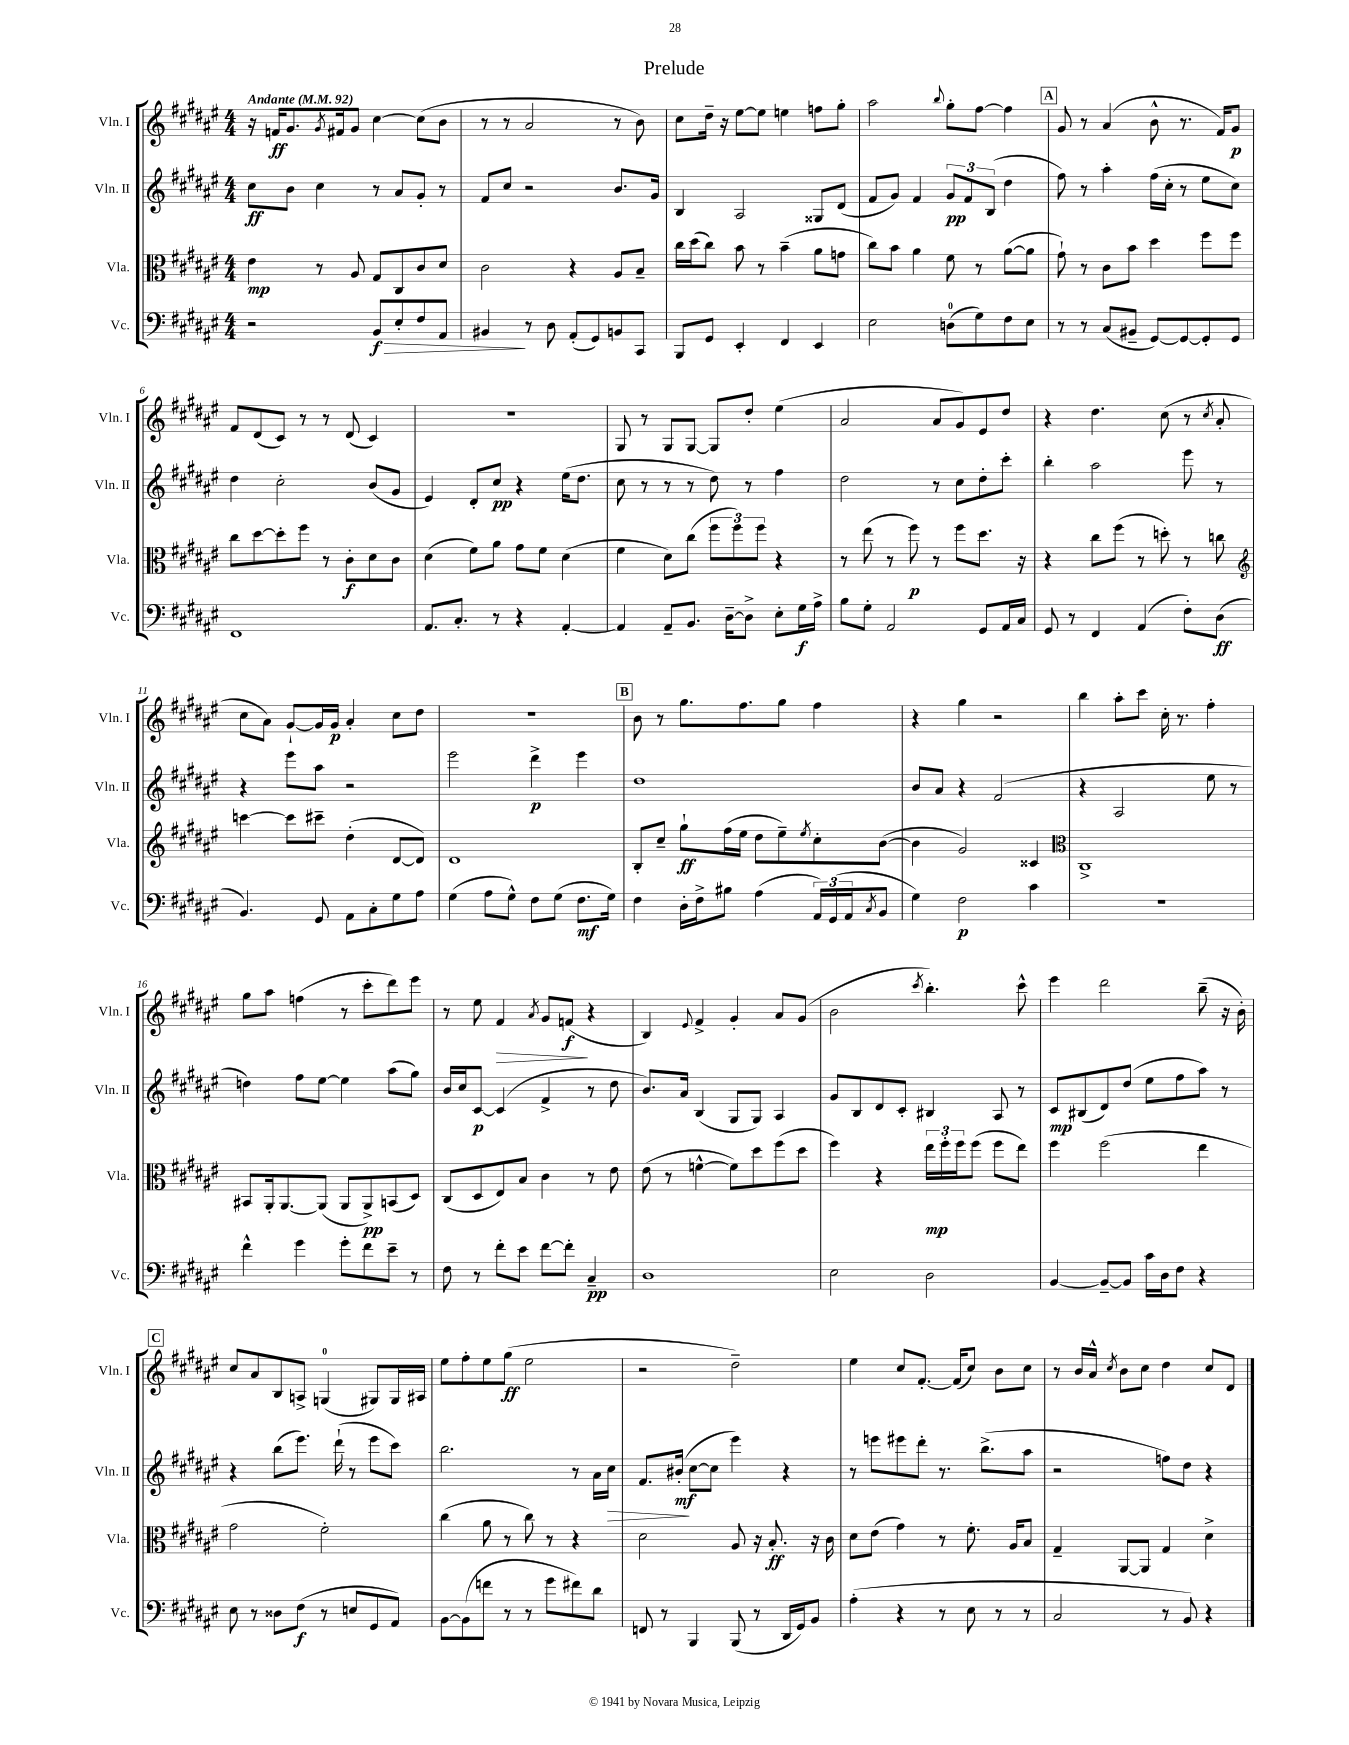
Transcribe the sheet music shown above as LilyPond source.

\header { title = "Prelude" }
<<
\new StaffGroup <<
\new Staff = "s0" \with { instrumentName = "Vln. I" shortInstrumentName = "Vln. I" } {
    \clef treble \key fis \major \numericTimeSignature \time 4/4 \tempo "Andante" 4 = 92
    r16 f'16\ff gis'8. \acciaccatura { gis'8 } fis'16 gis'8 cis''4~ cis''8( b'8 |
    r8 r8 ais'2 r8 b'8) |
    cis''8 dis''16-- r16 eis''8~ eis''8 e''4 f''8 gis''8-. |
    ais''2 \appoggiatura { b''8 } gis''8-. fis''8~ fis''4 |
    \mark \markup { \box "A" } gis'8 r8 ais'4( b'8-^ r8. fis'16) gis'8\p |
    fis'8 dis'8( cis'8) r8 r8 dis'8( cis'4) |
    R1 |
    gis8 r8 gis8 gis8~ gis8 dis''8-. eis''4( |
    ais'2 ais'8 gis'8) eis'8 dis''8 |
    r4 dis''4. cis''8( r8 \acciaccatura { cis''8 } ais'8-. |
    cis''8 ais'8) gis'8~-! gis'16 gis'16\p ais'4-. cis''8 dis''8 |
    r1 |
    \mark \markup { \box "B" } b'8 r8 gis''8. fis''8. gis''8 fis''4 |
    r4 gis''4 r2 |
    b''4 ais''8-. cis'''8 cis''16-. r8. fis''4-. |
    gis''8 ais''8 f''4( r8 cis'''8-. dis'''8) eis'''8 |
    r8 eis''8 fis'4\> \acciaccatura { ais'8 } gis'8 f'8\f\!( r4 |
    b4) \appoggiatura { eis'8 } fis'4-> gis'4-. ais'8 gis'8( |
    b'2 \acciaccatura { cis'''8 } b''4.-.) cis'''8-^ |
    eis'''4 dis'''2 b''8--( r16 b'16-.) |
    \mark \markup { \box "C" } cis''8 ais'8 b8 a8-> g4-0( gis8) gis16 ais16 |
    eis''8 fis''8-. eis''8 gis''8\ff( eis''2 |
    r2 dis''2--) |
    eis''4 cis''8 fis'8.~-. fis'16( cis''8) b'8 cis''8 |
    r8 b'16 ais'16-^ \acciaccatura { cis''8 } b'8 cis''8 dis''4 cis''8 dis'8 \bar "|." |
}
\new Staff = "s1" \with { instrumentName = "Vln. II" shortInstrumentName = "Vln. II" } {
    \clef treble \key fis \major \numericTimeSignature \time 4/4
    cis''8\ff b'8 cis''4 r8 ais'8 gis'8-. r8 |
    fis'8 cis''8 r2 b'8. gis'16 |
    b4 ais2 gisis8 dis'8( |
    fis'8 gis'8) fis'4 \tuplet 3/2 { gis'8\pp fis'8 b8( } dis''4 |
    \mark \markup { \box "A" } fis''8) r8 ais''4-. fis''16( cis''16-. r8 eis''8 cis''8) |
    dis''4 cis''2-. b'8( gis'8 |
    eis'4) dis'8-. cis''8\pp r4 eis''16( dis''8. |
    cis''8 r8 r8 r8 dis''8) r8 fis''4 |
    dis''2 r8 cis''8 dis''8-. cis'''8-. |
    b''4-. ais''2 eis'''8 r8 |
    r4 eis'''8 ais''8 r2 |
    eis'''2 dis'''4->\p eis'''4 |
    \mark \markup { \box "B" } dis''1 |
    b'8 ais'8 r4 fis'2( |
    r4 ais2 eis''8 r8 |
    d''4) fis''8 eis''8~ eis''4 ais''8( gis''8) |
    b'16 cis''16 cis'8~\p cis'4( fis'4-> r8 dis''8 |
    b'8.) ais'16 b4( gis8 gis8) ais4 |
    gis'8 b8 dis'8 cis'8-. bis4 ais8 r8 |
    cis'8\mp bis8( dis'8) dis''8( eis''8 fis''8 ais''8) r8 |
    \mark \markup { \box "C" } r4 b''8( eis'''8.) dis'''16-!( r8 eis'''8 cis'''8) |
    b''2. r8 ais'16 cis''16\> |
    fis'8. bis'16-.\mf\!( cis''8~ cis''8 eis'''4) r4 |
    r8 e'''8 eis'''8 dis'''8-. r8. b''8.->( ais''8 |
    r2 f''8) dis''8 r4 \bar "|." |
}
\new Staff = "s2" \with { instrumentName = "Vla." shortInstrumentName = "Vla." } {
    \clef alto \key fis \major \numericTimeSignature \time 4/4
    eis'4\mp r8 ais8 gis8 cis8 cis'8 dis'8 |
    cis'2 r4 ais8 b8-- |
    cis''16 dis''16( cis''8) b'8 r8 b'4--( ais'8 g'8 |
    cis''8) b'8 ais'4 fis'8 r8 ais'8~( ais'8 |
    \mark \markup { \box "A" } gis'8-!) r8 cis'8 b'8 dis''4 fis''8 fis''8 |
    cis''8 dis''8~ dis''8-. fis''8 r8 cis'8-.\f dis'8 cis'8 |
    dis'4( fis'8) ais'8 gis'8 fis'8 dis'4( |
    fis'4 dis'8) cis''8( \tuplet 3/2 { fis''8 fis''8) fis''8 } r4 |
    r8 eis''8( r8 fis''8\p) r8 fis''8 dis''8. r16 |
    r4 cis''8 fis''8( r8 d''8-.) r8 c''8 |
    \clef treble c'''4~ c'''8 cis'''8-- dis''4-.( dis'8~ dis'8) |
    dis'1 |
    \mark \markup { \box "B" } b8-. cis''8-- gis''8-!\ff fis''16( eis''16 dis''8 eis''8--) \acciaccatura { eis''8 } cis''8-. b'8~( |
    b'4 gis'2) cisis'4 |
    \clef alto cis1-> |
    bis,8 ais,16-. ais,8.~ ais,8( ais,8 ais,8->\pp) b,8( dis8) |
    cis8( dis8 eis8) b8 cis'4 r8 eis'8 |
    eis'8( r8 f'4~-^ f'8) dis''8 fis''8( dis''8 |
    fis''4) r4 \tuplet 3/2 { eis''16\mp fis''16-. fis''16 } fis''8( fis''8 eis''8) |
    fis''4 fis''2( eis''4 |
    \mark \markup { \box "C" } gis'2 fis'2-.) |
    cis''4( ais'8 r8 cis''8) r8 r4 |
    dis'2 ais8 r16 b8.-.\ff r16 cis'16 |
    dis'8 eis'8( gis'4) r8 fis'8.-. ais16 b8 |
    gis4-- ais,8~ ais,8 gis4 dis'4-> \bar "|." |
}
\new Staff = "s3" \with { instrumentName = "Vc." shortInstrumentName = "Vc." } {
    \clef bass \key fis \major \numericTimeSignature \time 4/4
    r2 b,8\f\> eis8-. fis8 ais,8 |
    bis,4\! r8 dis8 ais,8-.( gis,8) b,8 cis,8 |
    b,,8 gis,8 eis,4-. fis,4 eis,4 |
    eis2 d8-0( gis8) fis8 eis8 |
    \mark \markup { \box "A" } r8 r8 cis8( bis,8-- gis,8~) gis,8~ gis,8-. gis,8 |
    fis,1 |
    ais,8. cis8.-. r8 r4 ais,4~-. |
    ais,4 ais,8-- b,8. dis16~-- dis8-> eis8-. gis16\f ais16-> |
    b8 gis8-. ais,2 gis,8 ais,16 cis16 |
    gis,8 r8 fis,4 ais,4( fis8-.) dis8\ff( |
    b,4.) gis,8 ais,8 cis8-. gis8 ais8 |
    gis4( ais8 gis8-^) fis8 gis8( fis8.\mf gis16) |
    \mark \markup { \box "B" } fis4 dis16-. fis16-> bis8 ais4( \tuplet 3/2 { ais,16) gis,16( ais,16 } \acciaccatura { cis8 } b,8 |
    gis4) fis2\p cis'4 |
    R1 |
    fis'4-^ gis'4 gis'8-. fis'8 eis'8-- r8 |
    fis8 r8 fis'8-. eis'8 fis'8~ fis'8-. cis4--\pp |
    dis1 |
    eis2 dis2 |
    b,4~ b,8~-- b,8 cis'16 dis16 fis8 r4 |
    \mark \markup { \box "C" } eis8 r8 disis8 fis8\f( r8 e8 gis,8 ais,8) |
    b,8~ b,8( f'8 r8 r8 gis'8 fis'8) dis'8 |
    f,8 r8 b,,4 b,,8( r8 dis,16 gis,16) b,8 |
    ais4-.( r4 r8 eis8 r8 r8 |
    cis2 r8 b,8) r4 \bar "|." |
}
>>
>>
